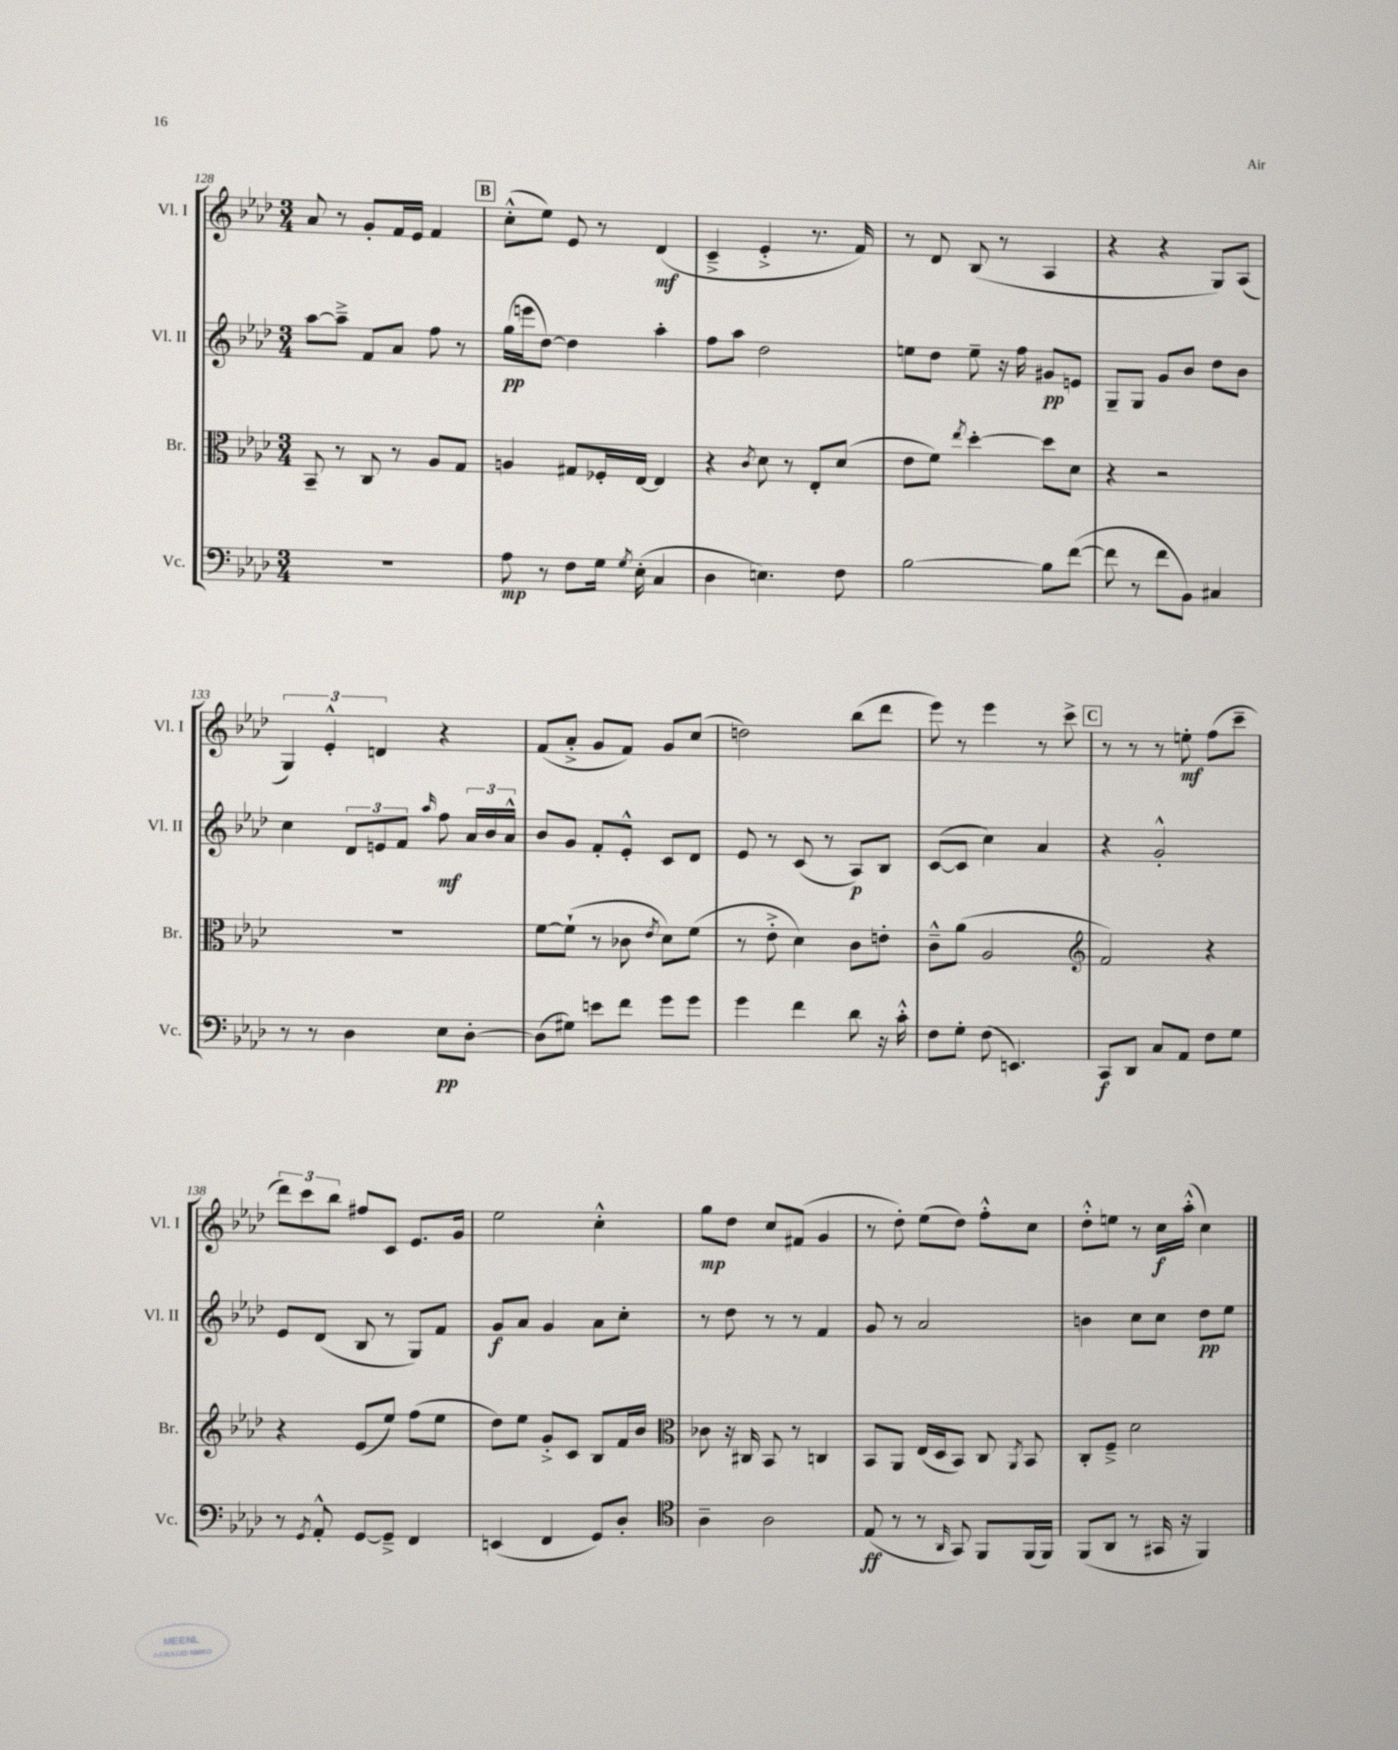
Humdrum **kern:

**kern	**dynam	**kern	**kern	**dynam	**kern	**dynam
*part4	*part4	*part3	*part2	*part2	*part1	*part1
*staff4	*staff4	*staff3	*staff2	*staff2	*staff1	*staff1
*I"Vc.	*	*I"Br.	*I"Vl. II	*	*I"Vl. I	*
*I'Vc.	*	*I'Br.	*I'Vl. II	*	*I'Vl. I	*
*clefF4	*	*clefC3	*clefG2	*	*clefG2	*
*k[b-e-a-d-]	*	*k[b-e-a-d-]	*k[b-e-a-d-]	*	*k[b-e-a-d-]	*
*M3/4	*	*M3/4	*M3/4	*	*M3/4	*
=128	=128	=128	=128	=128	=128	=128
2.r	.	8BB-~/	[8aa-\L	.	8a-/	.
.	.	8r	8aa-~^\J]	.	8r	.
.	.	8C/	8f/L	.	8g'/L	.
.	.	8r	8a-/J	.	16f/L	.
.	.	.	.	.	16e-/JJ	.
.	.	8A-/L	8ff\	.	4f/	.
.	.	8G/J	8r	.	.	.
!!LO:REH:place=s1:t=B
=129	=129	=129	=129	=129	=129	=129
8A-\	mp	4An/	(16gg\LL	pp	(8cc'^^\L	.
.	.	.	16eeen\J	.	.	.
8r	.	.	[8dd-\J)	.	8ee-\J)	.
8F\L	.	8G#X/L	4dd-\]	.	8e-/	.
16G\Jk	.	16F-X'/L	.	.	8r	.
8qG/	.	.	.	.	.	.
(16E-'\	.	[16E-/JJ	.	.	.	.
4C/	.	4E-/]	4aa-'\	.	(4d-/	mf
=130	=130	=130	=130	=130	=130	=130
4D-\	.	4r	8ff\L	.	4c~^/	.
.	.	.	8aa-\J	.	.	.
.	.	8qc/	.	.	.	.
4.En\)	.	8d-\	2dd-\	.	4e-'^/	.
.	.	8r	.	.	.	.
.	.	8E-'/L	.	.	8.r	.
8F\	.	(8d-/J	.	.	.	.
.	.	.	.	.	16f/)	.
=131	=131	=131	=131	=131	=131	=131
[2B-\	.	8e-\L	8een\L	.	8r	.
.	.	8f\J)	8dd-\J	.	8d-/	.
.	.	8qee-/	.	.	.	.
.	.	[4dd-'\	8ee~\	.	(8B-/	.
.	.	.	16r	.	8r	.
.	.	.	16ff\	.	.	.
8B-\L]	.	8dd-\L]	8g#X/L	pp	4A-/	.
([8f\J	.	8d-\J	8en/J	.	.	.
=132	=132	=132	=132	=132	=132	=132
8f\]	.	4r	8G~/L	.	4r	.
8r	.	.	8G/J	.	.	.
8f\L	.	2r	8g/L	.	4r	.
8BB-\J)	.	.	8b-/J	.	.	.
4C#X/	.	.	8dd-\L	.	8G/L)	.
.	.	.	8b-\J	.	(8A-/J	.
!!LO:LB:g=z
=133	=133	=133	=133	=133	=133	=133
8r	.	2.r	4cc\	.	6G/)	.
8r	.	.	.	.	.	.
.	.	.	.	.	6e-'^^/	.
4D-\	.	.	12d-/L	.	.	.
.	.	.	12en/	.	6dn/	.
.	.	.	12f/J	.	.	.
.	.	.	16qqaa-/	.	.	.
8E-\L	pp	.	8ff\	mf	4r	.
[8D-'\J	.	.	24a-/LL	.	.	.
.	.	.	24b-/	.	.	.
.	.	.	24a-^^/JJ	.	.	.
=134	=134	=134	=134	=134	=134	=134
(8D-\L]	.	[8f\L	8b-/L	.	(8f/L	.
8G#X\J)	.	(8f`\J]	8g/J	.	8a-'^/J	.
8en\L	.	8r	8f'/L	.	8g/L	.
8f\J	.	8c-X\	8e-'^^/J	.	8f/J)	.
.	.	8qe-/	.	.	.	.
8g\L	.	8d-\L)	8c/L	.	8g/L	.
8g\J	.	(8f\J	8d-/J	.	(8cc/J	.
=135	=135	=135	=135	=135	=135	=135
4g\	.	8r	8e-/	.	2ddn\)	.
.	.	8e-'^\	8r	.	.	.
4f\	.	4d-\)	(8c/	.	.	.
.	.	.	8r	.	.	.
8d-\	.	8c\L	8A-/L)	p	(8bb-\L	.
16r	.	8en'\J	8B-/J	.	8ddd-\J	.
16c'^^\	.	.	.	.	.	.
=136	=136	=136	=136	=136	=136	=136
8F\L	.	8c~^^\L	([8c/L	.	8eee-\)	.
8G'\J	.	(8a-\J	8c/J]	.	8r	.
(8F\	.	2A-/	4cc\)	.	4eee-\	.
4.EEn/)	.	.	.	.	.	.
.	.	.	4a-/	.	8r	.
.	.	.	.	.	8ccc^\	.
!!LO:REH:place=s1:t=C
=137	=137	=137	=137	=137	=137	=137
*	*	*clefG2	*	*	*	*
8CC/L	f	2f/)	4r	.	8r	.
8DD-/J	.	.	.	.	8r	.
8C/L	.	.	2g'^^/	.	8r	.
8AA-/J	.	.	.	.	8een'\	mf
8F\L	.	4r	.	.	(8ff\L	.
8G\J	.	.	.	.	8ccc~\J	.
!!LO:LB:g=z
=138	=138	=138	=138	=138	=138	=138
8r	.	4r	8e-/L	.	12ddd-\L)	.
.	.	.	.	.	12ccc\	.
8qGG/	.	.	.	.	.	.
8AA-'^^/	.	.	(8d-/J	.	.	.
.	.	.	.	.	12bb-\J	.
[8GG/L	.	(8e-/L	8B-/	.	8ff#X/L	.
8GG~^/J]	.	8ee-/J)	8r	.	8c/J	.
4FF/	.	(8ff\L	8G/L)	.	8.e-/L	.
.	.	8ee-\J	8f/J	.	.	.
.	.	.	.	.	16g/Jk	.
=139	=139	=139	=139	=139	=139	=139
(4EEn/	.	8dd-\L)	8g/L	f	2ee-\	.
.	.	8ee-\J	8a-/J	.	.	.
4FF/	.	8g'^/L	4g/	.	.	.
.	.	8c/J	.	.	.	.
8GG/L)	.	8B-/L	8a-\L	.	4cc'^^\	.
8D-'/J	.	16f/L	8cc'\J	.	.	.
.	.	16b-/JJ	.	.	.	.
=140	=140	=140	=140	=140	=140	=140
*clefC4	*	*clefC3	*	*	*	*
4A-~\	.	8c-X\	8r	.	8gg\L	mp
.	.	16r	8dd-\	.	8dd-\J	.
.	.	16C#X/	.	.	.	.
2A-\	.	8BB-/	8r	.	8cc/L	.
.	.	8r	8r	.	(8f#X/J	.
.	.	4Cn/	4f/	.	4g/	.
=141	=141	=141	=141	=141	=141	=141
(8E-/	ff	8BB-/L	8g/	.	8r	.
8r	.	8AA-/J	8r	.	8dd-'\)	.
8r	.	(16E-/LL	2a-/	.	(8ee-\L	.
.	.	16D-/J	.	.	.	.
16qqAA-/	.	.	.	.	.	.
8GG/)	.	8BB-/J)	.	.	8dd-\J)	.
8FF/L	.	8C/	.	.	8ff'^^\L	.
.	.	8qAA-/	.	.	.	.
(16FF/L	.	8BB-/	.	.	8cc\J	.
16FF/JJ)	.	.	.	.	.	.
=142	=142	=142	=142	=142	=142	=142
(8FF/L	.	8C'/L	4bn\	.	8dd-'^^\L	.
8AA-/J	.	8F~^/J	.	.	8een\J	.
8r	.	2d-\	8cc\L	.	8r	.
16GG#X/	.	.	8cc\J	.	16cc\LL	f
16r	.	.	.	.	(16aa-'^^\JJ	.
4FF/)	.	.	8dd-\L	pp	4cc\)	.
.	.	.	8ee-\J	.	.	.
==	==	==	==	==	==	==
*-	*-	*-	*-	*-	*-	*-
